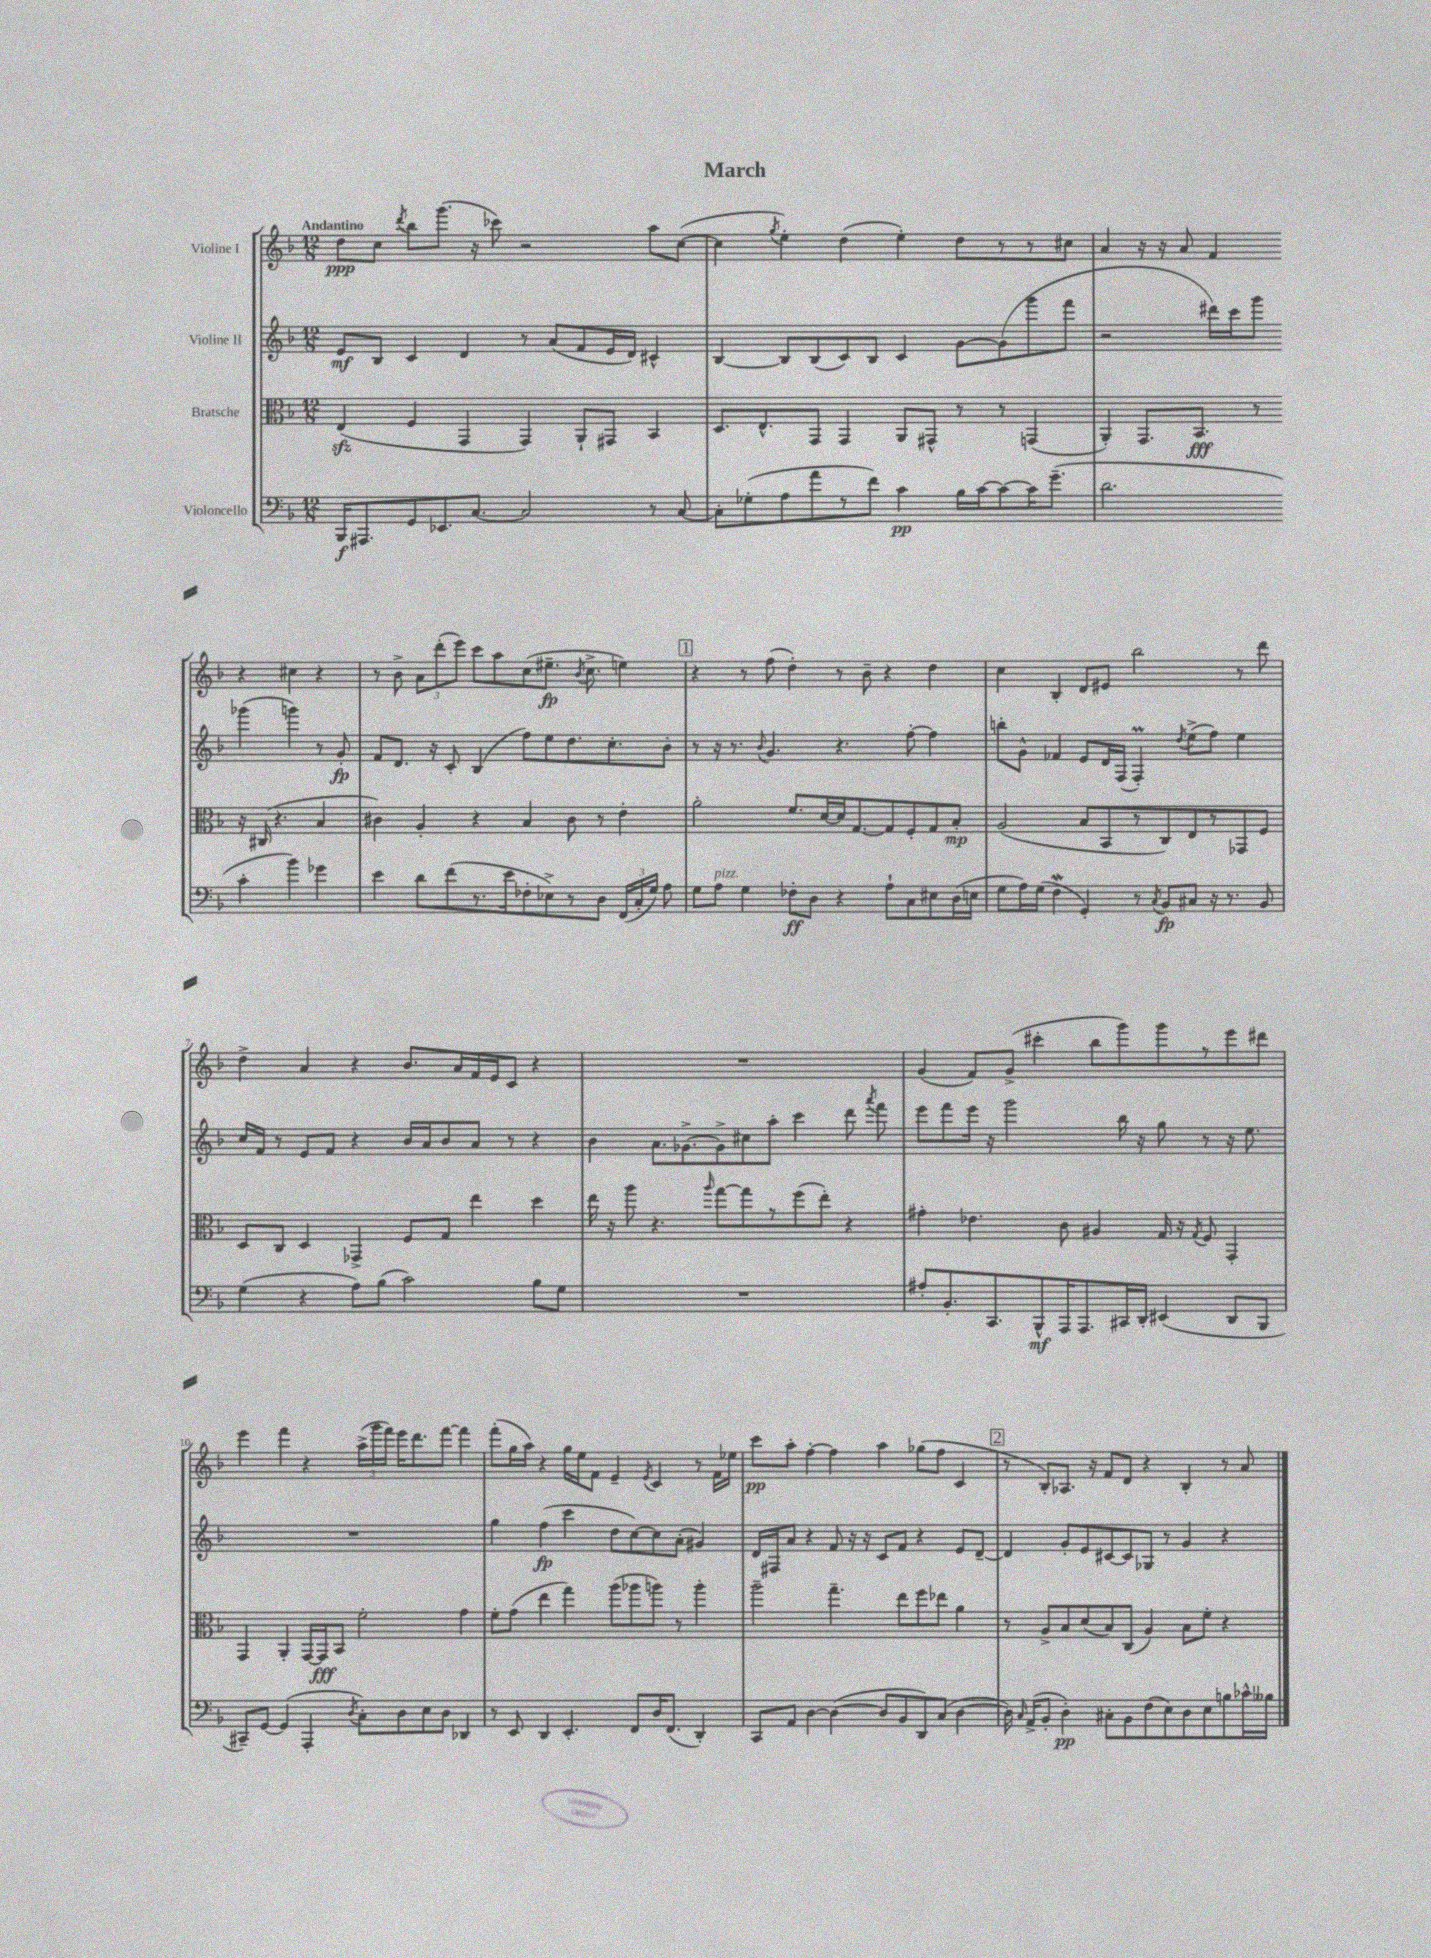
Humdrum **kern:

**kern	**dynam	**kern	**dynam	**kern	**dynam	**kern	**dynam
*part4	*part4	*part3	*part3	*part2	*part2	*part1	*part1
*staff4	*staff4	*staff3	*staff3	*staff2	*staff2	*staff1	*staff1
*I"Violoncello	*	*I"Bratsche	*	*I"Violine II	*	*I"Violine I	*
*clefF4	*	*clefC3	*	*clefG2	*	*clefG2	*
*k[b-]	*	*k[b-]	*	*k[b-]	*	*k[b-]	*
*M12/8	*	*M12/8	*	*M12/8	*	*M12/8	*
=1	=1	=1	=1	=1	=1	=1	=1
!	!	!	!	!	!	!LO:TX:a:B:t=Andantino	!
16BBB-/KL	f	(4Ezz/	.	8e/L	mf	8dd\L	ppp
8.AAA#X/	.	.	.	.	.	.	.
.	.	.	.	8B-/J	.	8cc\J	.
.	.	.	.	.	.	8qddd/	.
8GG/	.	4F/	.	4c/	.	8bb-\L	.
8.EE-X/	.	.	.	.	.	(8.ggg\J	.
.	.	4GG/	.	4d/	.	.	.
[8.C/J	.	.	.	.	.	16r	.
.	.	.	.	.	.	8ccc-X\)	.
2C/]	.	4GG/)	.	8r	.	2r	.
.	.	.	.	(8a/L	.	.	.
.	.	8AA`/L	.	8f/	.	.	.
.	.	8GG#X/J	.	16e/L	.	.	.
.	.	.	.	16d/JJ)	.	.	.
8r	.	4BB-/	.	4c#X^^/	.	8aa\L	.
[8C/	.	.	.	.	.	([8cc\J	.
=2	=2	=2	=2	=2	=2	=2	=2
8C'\L]	.	8.D/L	.	[4B-/	.	4cc\]	.
(8G-X'\	.	.	.	.	.	.	.
.	.	8.E^^/	.	.	.	.	.
.	.	.	.	.	.	8qgg/	.
8A\	.	.	.	8B-/L]	.	4ee'\)	.
8a\	.	8GG/J	.	(8B-/	.	.	.
8r	.	4GG/	.	8c/)	.	(4dd\	.
8f\J)	.	.	.	8B-/J	.	.	.
4c\	pp	8AA/L	.	4c/	.	4ee'\)	.
.	.	8GG#X^^/J	.	.	.	.	.
16B-\LL	.	8r	.	[8g\L	.	8dd\L	.
[16c\J	.	.	.	.	.	.	.
8c\_	.	8r	.	(8g\]	.	8r	.
16c\K]	.	(4GGn/	.	8ggg\	.	8r	.
(8.g~\J	.	.	.	.	.	.	.
.	.	.	.	8fff\J	.	8cc#X\J	.
=3	=3	=3	=3	=3	=3	=3	=3
2.d\	.	4AA'/)	.	2r	.	4a/	.
.	.	8.GG/L	.	.	.	16r	.
.	.	.	.	.	.	16r	.
.	.	.	.	.	.	8a/	.
.	.	8.BB-/J	fff	.	.	.	.
.	.	.	.	16ddd#X\LL)	.	4f/	.
.	.	.	.	16ccc\J	.	.	.
.	.	8r	.	8ggg\J	.	.	.
4c'\	.	16r	.	(4ggg-X\	.	4r	.
.	.	(16C#X/	.	.	.	.	.
.	.	4.r	.	.	.	.	.
4b-\)	.	.	.	4gggn\)	.	4cc#X\	.
4g-X\	.	4B-/	.	8r	.	4r	.
.	.	.	.	8g'/	fp	.	.
!!LO:LB:g=z
=4	=4	=4	=4	=4	=4	=4	=4
4e\	.	4c#X\)	.	8f/L	.	8r	.
.	.	.	.	8.d/J	.	8b-^\	.
8d\L	.	4A'/	.	.	.	12a\L	.
.	.	.	.	16r	.	.	.
.	.	.	.	.	.	(12ddd'\	.
(8f\	.	.	.	8c'/	.	.	.
.	.	.	.	.	.	12eee\J)	.
8.r	.	4r	.	(4B-/	.	8ccc\L	.
.	.	.	.	.	.	8aa\	.
16e\k	.	.	.	.	.	.	.
8F-X'\	.	4B-/	.	8ff\L)	.	(8cc\	.
8E-X^\)	.	.	.	8ee\	.	8.ee#X~\J	fp
8r	.	8c#\	.	8.dd\	.	.	.
.	.	.	.	.	.	8qb-/	.
.	.	.	.	.	.	8.cc^\	.
8D\J	.	8r	.	.	.	.	.
.	.	.	.	8.cc'\	.	.	.
(24FF/LL	.	4e'\	.	.	.	4een\)	.
24C'/	.	.	.	.	.	.	.
24G/JJ)	.	.	.	.	.	.	.
8A\	.	.	.	8b-'\J	.	.	.
!!LO:REH:place=s1:t=1
=5	=5	=5	=5	=5	=5	=5	=5
8G\L	.	2a'\	.	8r	.	4r	.
!LO:TX:a:i:t=pizz.	!	!	!	!	!	!	!
8A\J	.	.	.	16r	.	.	.
.	.	.	.	8.r	.	.	.
4G\	.	.	.	.	.	8r	.
.	.	.	.	8qqb-/	.	.	.
.	.	.	.	4.g/	.	(8ff\	.
8F-X'\L	ff	8.f/L	.	.	.	4dd'\)	.
8D\J	.	.	.	.	.	.	.
.	.	[16d/L	.	.	.	.	.
4r	.	16d/J]	.	4.r	.	8r	.
.	.	[8.G/	.	.	.	.	.
.	.	.	.	.	.	8b-~\	.
8A`\L	.	8G/]	.	.	.	4r	.
8C\	.	8F'/	.	[8ff'\	.	.	.
8E#X\	.	8G/	.	4ff\]	.	4dd\	.
(16D\L	.	8B-'/J	mp	.	.	.	.
16En\JJ	.	.	.	.	.	.	.
=6	=6	=6	=6	=6	=6	=6	=6
8G\L	.	(2A/	.	8bbn'\L	.	4cc\	.
16A\L)	.	.	.	8g^^\J	.	.	.
(16G\JJ	.	.	.	.	.	.	.
4Fw\	.	.	.	4f-X/	.	4B-'/	.
4GG'/)	.	8B-/L	.	8e/L	.	8d/L	.
.	.	8BB-/	.	16d/L	.	8e#X/J	.
.	.	.	.	(16F/JJ	.	.	.
8r	.	8r	.	4FM'/)	.	2bb-\	.
8qC/	.	.	.	.	.	.	.
8BB-/L	fp	8C/)	.	.	.	.	.
.	.	.	.	8qdd/	.	.	.
8C#X/J	.	8E/	.	(8ee^\L	.	.	.
16r	.	8r	.	8ff\J)	.	.	.
8.r	.	.	.	.	.	.	.
.	.	8GG-X/	.	4ee\	.	8r	.
8BB-/	.	8F/J	.	.	.	8ddd\	.
!!LO:LB:g=z
=7	=7	=7	=7	=7	=7	=7	=7
(4G\	.	8D/L	.	16cc/LL	.	4dd^\	.
.	.	.	.	16f/JJ	.	.	.
.	.	8C/J	.	8r	.	.	.
4r	.	4D/	.	8e/L	.	4a/	.
.	.	.	.	8f/J	.	.	.
8A\L)	.	4GG-X^/	.	4r	.	4r	.
(8B-\J	.	.	.	.	.	.	.
2c\)	.	8F/L	.	16b-/LL	.	8.b-/L	.
.	.	.	.	16a/J	.	.	.
.	.	8G/J	.	8b-/	.	.	.
.	.	.	.	.	.	16a/L	.
.	.	4ee\	.	8a/J	.	16f/	.
.	.	.	.	.	.	16e/J	.
.	.	.	.	8r	.	8c/J	.
8B-\L	.	4dd\	.	4r	.	4r	.
8G\J	.	.	.	.	.	.	.
=8	=8	=8	=8	=8	=8	=8	=8
1.r	.	16ee\	.	4b-\	.	1.r	.
.	.	16r	.	.	.	.	.
.	.	8aa\	.	.	.	.	.
.	.	4.r	.	8.a\L	.	.	.
.	.	.	.	[8.g-X^\	.	.	.
.	.	16qqaa/	.	.	.	.	.
.	.	[8gg\L	.	8g-^\]	.	.	.
.	.	8gg\]	.	8cc#X\	.	.	.
.	.	8r	.	8aa'\J	.	.	.
.	.	(8ff\	.	4ccc\	.	.	.
.	.	8ee'\J)	.	.	.	.	.
.	.	4r	.	8ddd\	.	.	.
.	.	.	.	8qaaa/	.	.	.
.	.	.	.	8fff\	.	.	.
=9	=9	=9	=9	=9	=9	=9	=9
8A#X'/L	.	4g#X'\	.	8eee\L	.	(4g/	.
8.BB-'/	.	.	.	8fff\	.	.	.
.	.	4.e-X\	.	16eee\Jk	.	8f/L)	.
8.CC/	.	.	.	16r	.	.	.
.	.	.	.	2ggg\	.	(8g^/J	.
8BBB-^^/	mf	.	.	.	.	4ccc#X'\	.
16AAA/K	.	8c\	.	.	.	.	.
8.AAA/	.	.	.	.	.	.	.
.	.	4A#X/	.	.	.	8bb-\L	.
16CC#X/L	.	.	.	16bb-\	.	8ggg\)	.
16DD'/JJ	.	.	.	16r	.	.	.
(4EE#X/	.	16G/	.	8gg\	.	8ggg\	.
.	.	16r	.	.	.	.	.
.	.	8qG/	.	.	.	.	.
.	.	8F/	.	8r	.	8r	.
8DD/L	.	4GG'/	.	16r	.	8eee\	.
.	.	.	.	8.ee\	.	.	.
8BBB-/J	.	.	.	.	.	8ddd#X\J	.
!!LO:LB:g=z
=10	=10	=10	=10	=10	=10	=10	=10
8CC#X~/L)	.	4GG/	.	1.r	.	4eee\	.
[8GG/J	.	.	.	.	.	.	.
(4GG/]	.	4AA'/	.	.	.	4fff\	.
4AAA'/	.	[16GG/LL	.	.	.	4r	.
.	.	16GG/J]	fff	.	.	.	.
.	.	8BB-/J	.	.	.	.	.
8qD/	.	.	.	.	.	.	.
8C'\L)	.	2f'\	.	.	.	(24aa^\LL	.
.	.	.	.	.	.	24ggg\	.
.	.	.	.	.	.	24fff\JJ)	.
8D\	.	.	.	.	.	16eee\KL	.
.	.	.	.	.	.	8.ddd\	.
8E\	.	.	.	.	.	.	.
8D\J	.	.	.	.	.	[8fff\J	.
4DD-X/	.	4g\	.	.	.	4fff\]	.
=11	=11	=11	=11	=11	=11	=11	=11
8r	.	8f'\L	.	4gg\	.	(8fff'\L	.
8EE/	.	(8g\J	.	.	.	16gg\L	.
.	.	.	.	.	.	16aa\JJ)	.
4DD/	.	4ee\	.	(4ff\	fp	4r	.
4.EE'/	.	4gg\)	.	4ccc\	.	16gg\LL	.
.	.	.	.	.	.	16ee\J	.
.	.	.	.	.	.	8f\J	.
.	.	(8aa\L	.	8dd\L	.	4e~/	.
8FF/L	.	8aa-X\	.	[8cc\)	.	.	.
.	.	.	.	.	.	8qe/	.
16D/K	.	8aan\J)	.	8cc\]	.	4c/	.
(8.FF/J	.	.	.	.	.	.	.
.	.	8r	.	(8a'\J	.	.	.
4DD'/)	.	4aa'\	.	4g#X/)	.	8r	.
.	.	.	.	.	.	16f\LL	.
.	.	.	.	.	.	16ee-X\JJ	.
=12	=12	=12	=12	=12	=12	=12	=12
8CC/L	.	2aa~\	.	16d/LL	.	8ccc\L	pp
.	.	.	.	16F#X/J	.	.	.
8AA/J	.	.	.	8a/J	.	8aa'\J	.
[4D\	.	.	.	4r	.	[4ff'\	.
(4D\_	.	4.gg~\	.	8f/	.	4ff\]	.
.	.	.	.	16r	.	.	.
.	.	.	.	16r	.	.	.
8D/L]	.	.	.	8c/L	.	4aa\	.
8BB-/	.	8ee\L	.	8f/J	.	.	.
8DD/)	.	8ff\	.	4r	.	(8gg-X\L	.
(8C/J	.	8ee-X\J	.	.	.	8ff\J	.
[4D\	.	4a\	.	8e/L	.	4c/	.
.	.	.	.	[8d~/J	.	.	.
!!LO:REH:place=s1:t=2
=13	=13	=13	=13	=13	=13	=13	=13
16D\])	.	8r	.	4d/]	.	8r	.
16qqC/	.	.	.	.	.	.	.
(16AA^/KL	.	.	.	.	.	.	.
8BB-'/J	.	8A^/L	.	.	.	8B-'/L)	.
4D'\)	pp	8B-/	.	8g'/L	.	8.A-X/J	.
.	.	(8d/	.	8e/	.	.	.
.	.	.	.	.	.	16r	.
8C#X'\L	.	8B-/)	.	[8c#X/	.	8f/L	.
8BB-\	.	(8C/J	.	8c#/]	.	8d/J	.
(8F\	.	4A/)	.	8G-X/J	.	4r	.
8E\)	.	.	.	8r	.	.	.
8D\	.	8B-\L	.	4g/	.	4B-'/	.
8E\	.	8f'\J	.	.	.	.	.
8Bn\	.	4r	.	4r	.	8r	.
16c-X^^\L	.	.	.	.	.	8a/	.
16B--X\JJ	.	.	.	.	.	.	.
==	==	==	==	==	==	==	==
*-	*-	*-	*-	*-	*-	*-	*-
